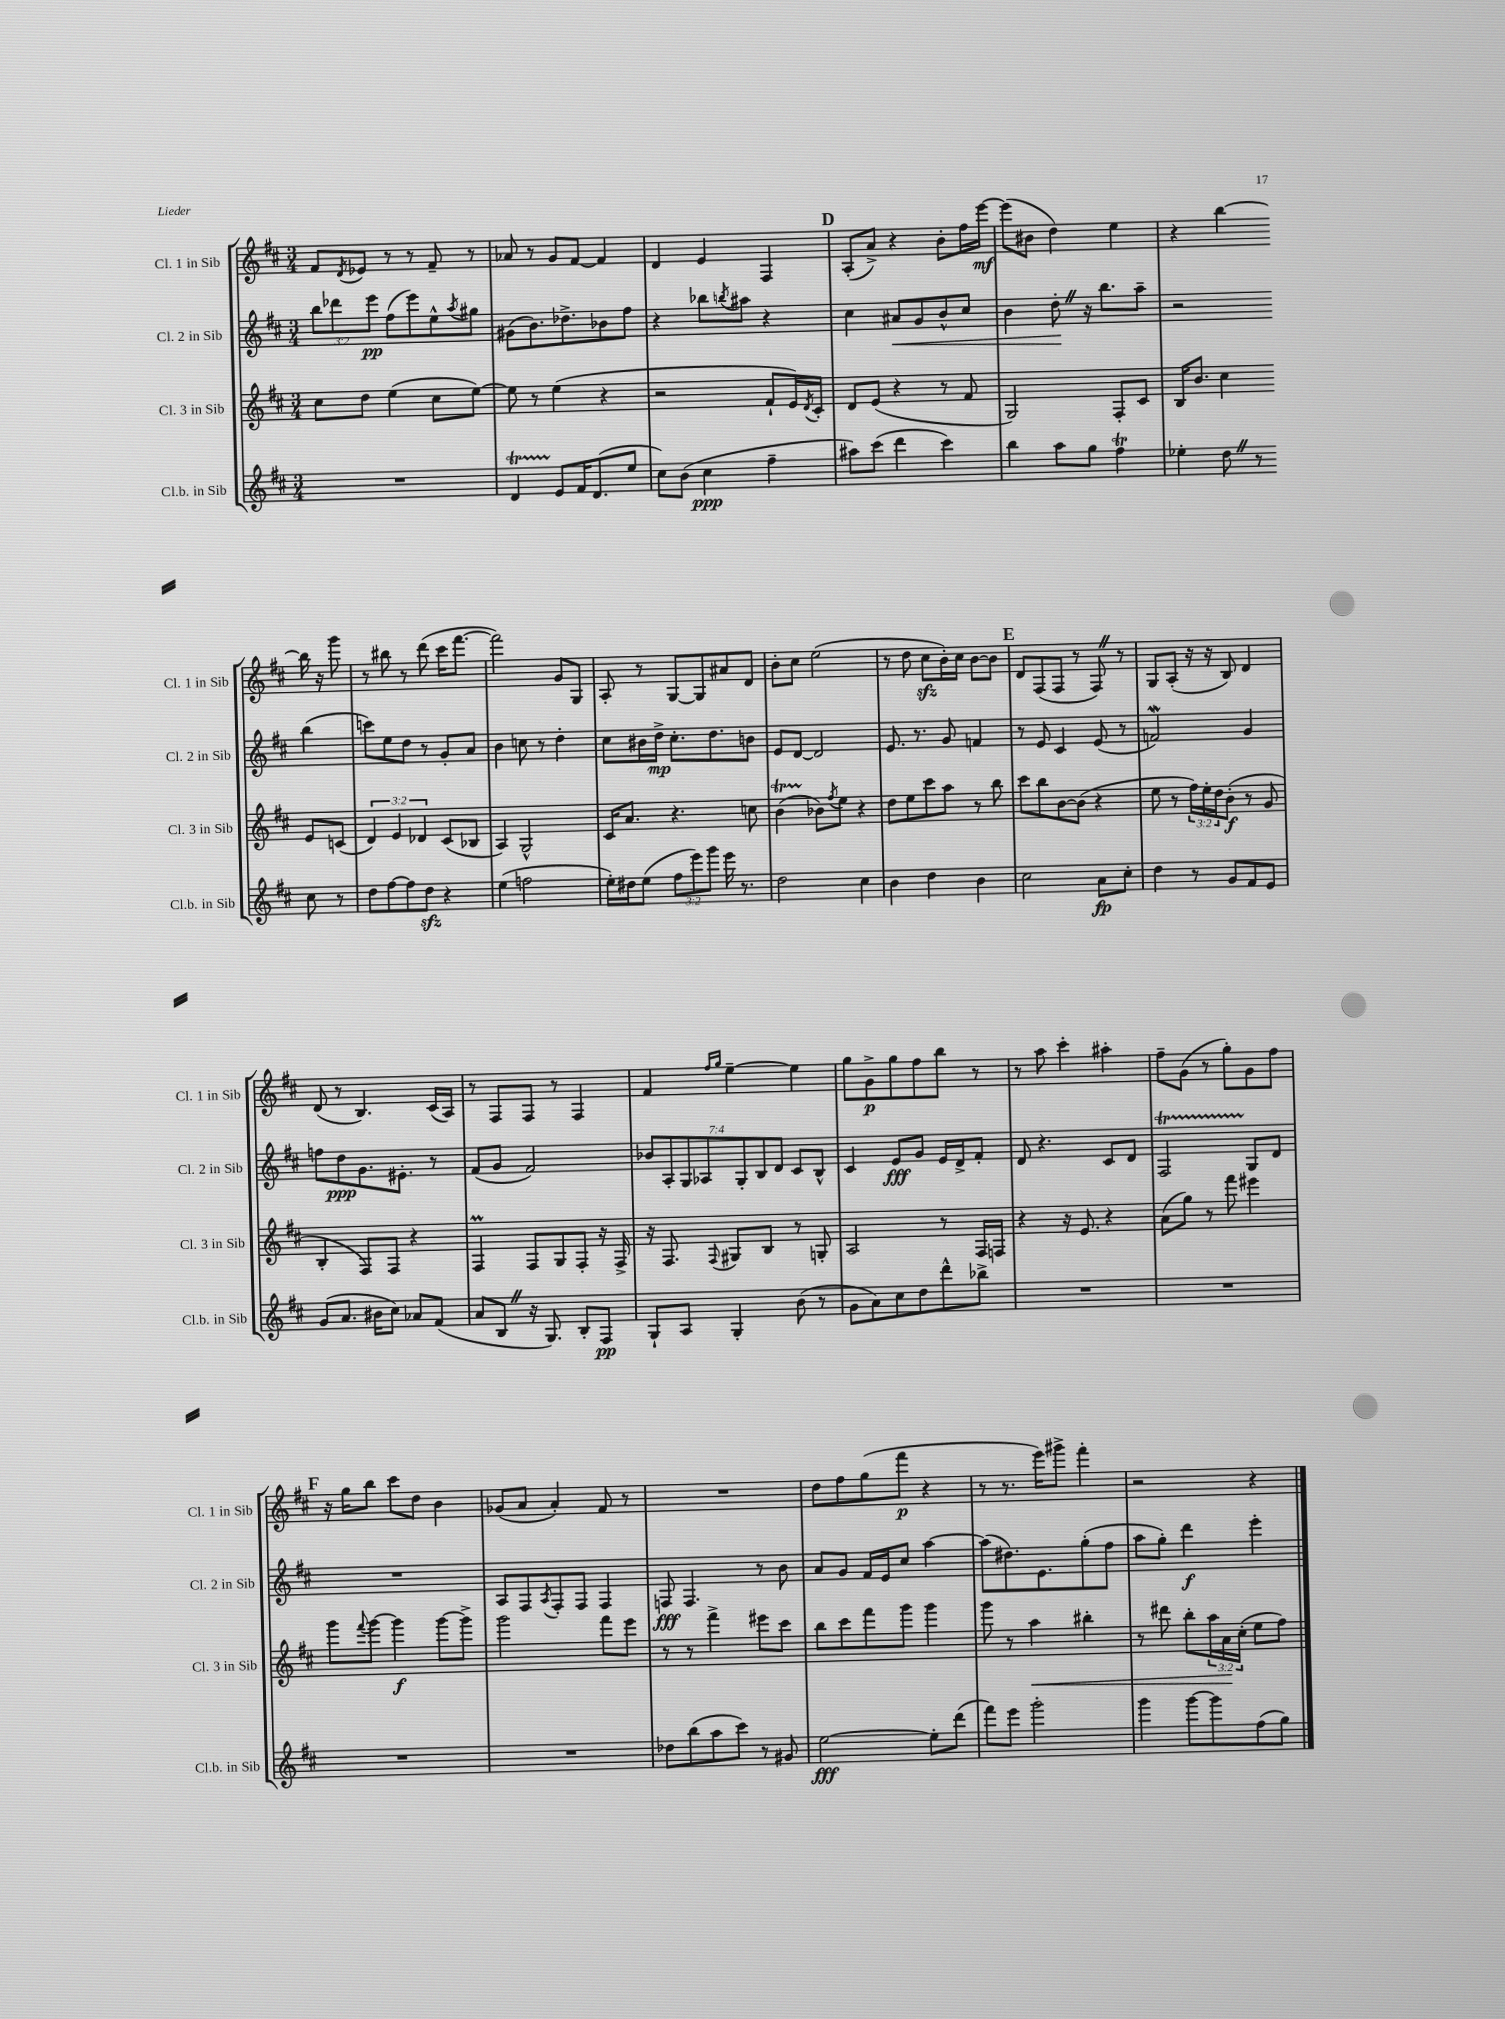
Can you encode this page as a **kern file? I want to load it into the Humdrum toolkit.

**kern	**kern	**kern	**kern
*staff4	*staff3	*staff2	*staff1
*clefG2	*clefG2	*clefG2	*clefG2
*k[f#c#]	*k[f#c#]	*k[f#c#]	*k[f#c#]
*M3/4	*M3/4	*M3/4	*M3/4
2.r	8cc#\L	12bb\L	8f#/L
.	.	12ddd-\	.
.	.	.	8qd/
.	8dd\J	.	8e-/J
.	.	12eee\J	.
.	(4ee\	(8ff#\L	8r
.	.	8eee\)	8r
.	8cc#\L	8ee^^\	8f#~/
.	.	8qaa/	.
.	[8ee\J)	8gg#\J	8r
=	=	=	=
4d/	8ee\]	(8g#\L	8a-/
.	8r	8.b\)	8r
8e/L	(4ee\	.	8g/L
.	.	8.dd-^\	.
16f#/K	.	.	[8f#/J
(8.d/	.	.	.
.	4r	8b-\	4f#/]
8ee/J	.	8ff#\J	.
=	=	=	=
8cc#\L)	2r	4r	4d/
(8b\J	.	.	.
4cc#\	.	8bb-\L	4e/
.	.	8qbb/	.
.	.	8aa#\J	.
4ff#~\	8f#`/L	4r	4F#/
.	16e/L)	.	.
.	8qd/	.	.
.	16c#'/JJ	.	.
=	=	=	=
8aa#\L)	8d/L	4cc#\	(8A'/L
(8ccc#\J	(8e/J	.	8a^/J)
4ddd\	4r	8a#/L	4r
.	.	8g/	.
4ccc#\)	8r	8b^^/	8b'\L
.	8f#/	8cc#/J	16ff#\L
.	.	.	[16eee\JJ
=	=	=	=
4bb\	2G/)	4b\	(8eee\]L
.	.	.	8b#\J
8aa\L	.	8dd'\	4dd\)
8gg\J	.	16r	.
.	.	8.bb\L	.
4ff#\	8F#'/L	.	4ee\
.	8c#/J	8aa~\J	.
=	=	=	=
4ee-'\	16B/LK	2r	4r
.	8.b/J	.	.
8dd\	4cc#\	.	[4bb\
8r	.	.	.
8cc#\	8e/L	(4bb\	16bb\]
.	.	.	16r
8r	(8c/J	.	8ggg\
=	=	=	=
8dd\L	6d/)	8ccc\L)	8r
[8ff#\	.	8ee\	8bb#\
.	6e/	.	.
8ff#\]	.	8dd\J	8r
.	6d-/	.	.
8dd\J	.	8r	(8ddd\
4r	(8c#/L	8g'/L	16ccc#\LK
.	.	.	[8.fff#\J
.	8B-/J	8a/J	.
=	=	=	=
(4ee\	4A/)	4b\	2fff#\])
2ff\	2G^^/	8cc\	.
.	.	8r	.
.	.	4dd'\	8g/L
.	.	.	8G/J
=	=	=	=
16ee'\LL)	16c#/LK	8cc#\L	8A'/
16dd#\J	8.a/J	.	.
(8ee\J	.	16b#\L	8r
.	.	16dd^\JJ	.
12ff#\L	4.r	8.cc#'\L	[8G/L
12eee\)	.	.	.
.	.	.	8G/]
12ggg\J	.	.	.
.	.	8.dd\	.
16eee\	.	.	8a#/
8.r	.	.	.
.	8cc\	8b\J	8d/J
=	=	=	=
2dd\	(4b\	8e/L	8b'\L
.	.	[8d/J	8cc#\J
.	8b-\L)	2d/]	(2ee\
.	8qff#/	.	.
.	8ee\J	.	.
4cc#\	4r	.	.
=	=	=	=
4b\	8dd\L	8.e/	8r
.	8ee\	.	8dd\
.	.	8.r	.
4dd\	8ccc#\	.	8cc#\L
.	8aa\J	8g/	16b'\L)
.	.	.	16cc#\JJ
4b\	8r	4f/	[8b\L
.	8bb\	.	8b\]J
=	=	=	=
2cc#\	8ccc#\L	8r	8d/L
.	8bb\	8e/	(8F#/
.	[8b\	4c#/	8F#/J
.	(8b\]J	.	8r
8a\L	4r	(8e/	8F#/)
8cc#'\J	.	8r	8r
=	=	=	=
4dd\	8ee\	2f/)	8G/L
.	8r	.	(8A'/J
8r	24ff#\LL)	.	16r
.	24ee'\	.	.
.	.	.	16r
.	24dd\J	.	.
8g/L	(8b'\J	.	8B/)
8f#/	8r	4g/	4d/
8e/J	8g/	.	.
=	=	=	=
(8g/L	4B'/	8ff\L	(8d/
8.a/J	.	8dd\	8r
.	8F#/L)	8.g\	4.B/)
16b#\LK	.	.	.
8cc#\J)	8F#/J	.	.
.	.	8.e#'\J	.
8a-/L	4r	.	.
(8f#/J	.	8r	(16c#/LL
.	.	.	16A/JJ)
=	=	=	=
8a/L	4F#/	(8f#/L	8r
8B/J	.	8g/J	8F#/L
16r	8F#/L	2f#/)	8F#/J
8.G/)	.	.	.
.	8G/	.	8r
8B'/L	8F#'/J	.	4F#/
8F#/J	16r	.	.
.	16F#^/	.	.
=	=	=	=
8G`/L	16r	14b-/L	4f#/
.	8.F#/	.	.
.	.	14A'/	.
8A/J	.	.	.
.	.	14G/	.
.	.	14A-/	.
.	.	.	16qqff#/LL
.	8qqF#/	.	16qqgg/JJ
4G'/	8G#/L	.	[4ee~\
.	.	14G'/	.
.	.	14B/	.
.	8B/J	.	.
.	.	14d/J	.
(8b\	8r	8c#/L	4ee\]
8r	8G'/	8B^^/J	.
=	=	=	=
8g\L	2A/	4c#/	8gg\L
8a\)	.	.	8g^\
8cc#\	.	8e/L	8gg\
8dd\	.	8g/J	8ff#\
8ddd^^\	8r	16e/LL	8bb\J
.	.	16d^/J	.
8bb-^\J	16F#/LL	8f#'/J	8r
.	16F/JJ	.	.
=	=	=	=
2.r	4r	8d/	8r
.	.	4.r	8aa\
.	16r	.	4ccc#'\
.	8.e/	.	.
.	4r	8c#/L	4aa#'\
.	.	8d/J	.
=	=	=	=
2.r	(8a\L	2F#/	8ff#~\L
.	8gg\J)	.	(8g\J
.	8r	.	8r
.	8fff#\	.	8gg'\L)
.	4eee#\	8G/L	8g\
.	.	8d/J	8ff#\J
=	=	=	=
2.r	8ggg\L	2.r	16r
.	.	.	16gg\LK
.	8qqfff#/	.	.
.	[8ggg\J	.	8bb\J
.	4ggg\]	.	8ccc#\L
.	.	.	8dd\J
.	[8ggg\L	.	4b\
.	8ggg^\]J	.	.
=	=	=	=
2.r	2ggg\	8A/L	(8g-/L
.	.	8F#/	8a/J
.	.	8qA/	.
.	.	8F#'/	4a'/)
.	.	8F#/J	.
.	8fff#\L	4F#/	8f#/
.	8eee\J	.	8r
=	=	=	=
8dd-\L	8r	8F/	2.r
(8bb\	8r	4.F/	.
8aa\	4fff#^\	.	.
8ccc#\J)	.	.	.
8r	8eee#\L	8r	.
8g#/	8ccc#\J	8b\	.
=	=	=	=
[2ee\	8bb\L	8a/L	8dd\L
.	8ccc#\	8g/J	8ff#\
.	8fff#\	16f#/LL	(8gg\
.	.	16e/J	.
.	8ggg\J	8cc#/J	8fff#\J
8ee'\]L	4ggg\	[4aa\	4r
(8ddd\J	.	.	.
=	=	=	=
8fff#\L)	8ggg\	(8aa\]L	8r
8eee\J	8r	8.dd#\)	8.r
2ggg'\	4aa\	.	.
.	.	8.e\	16eee\LK)
.	.	.	8ggg#^\J
.	4bb#'\	(8gg'\	4fff#'\
.	.	8ff#\J	.
=	=	=	=
4ggg\	8r	8aa\L	2r
.	8ddd#\	8gg'\J)	.
[8ggg\L	8bb'\L	4ddd\	.
8ggg\]	24aa\L	.	.
.	24a\	.	.
.	(24cc#'\JJ	.	.
(8ff#\	8ee\L	4eee'\	4r
8gg\J)	8ff#\J)	.	.
==	==	==	==
*-	*-	*-	*-
